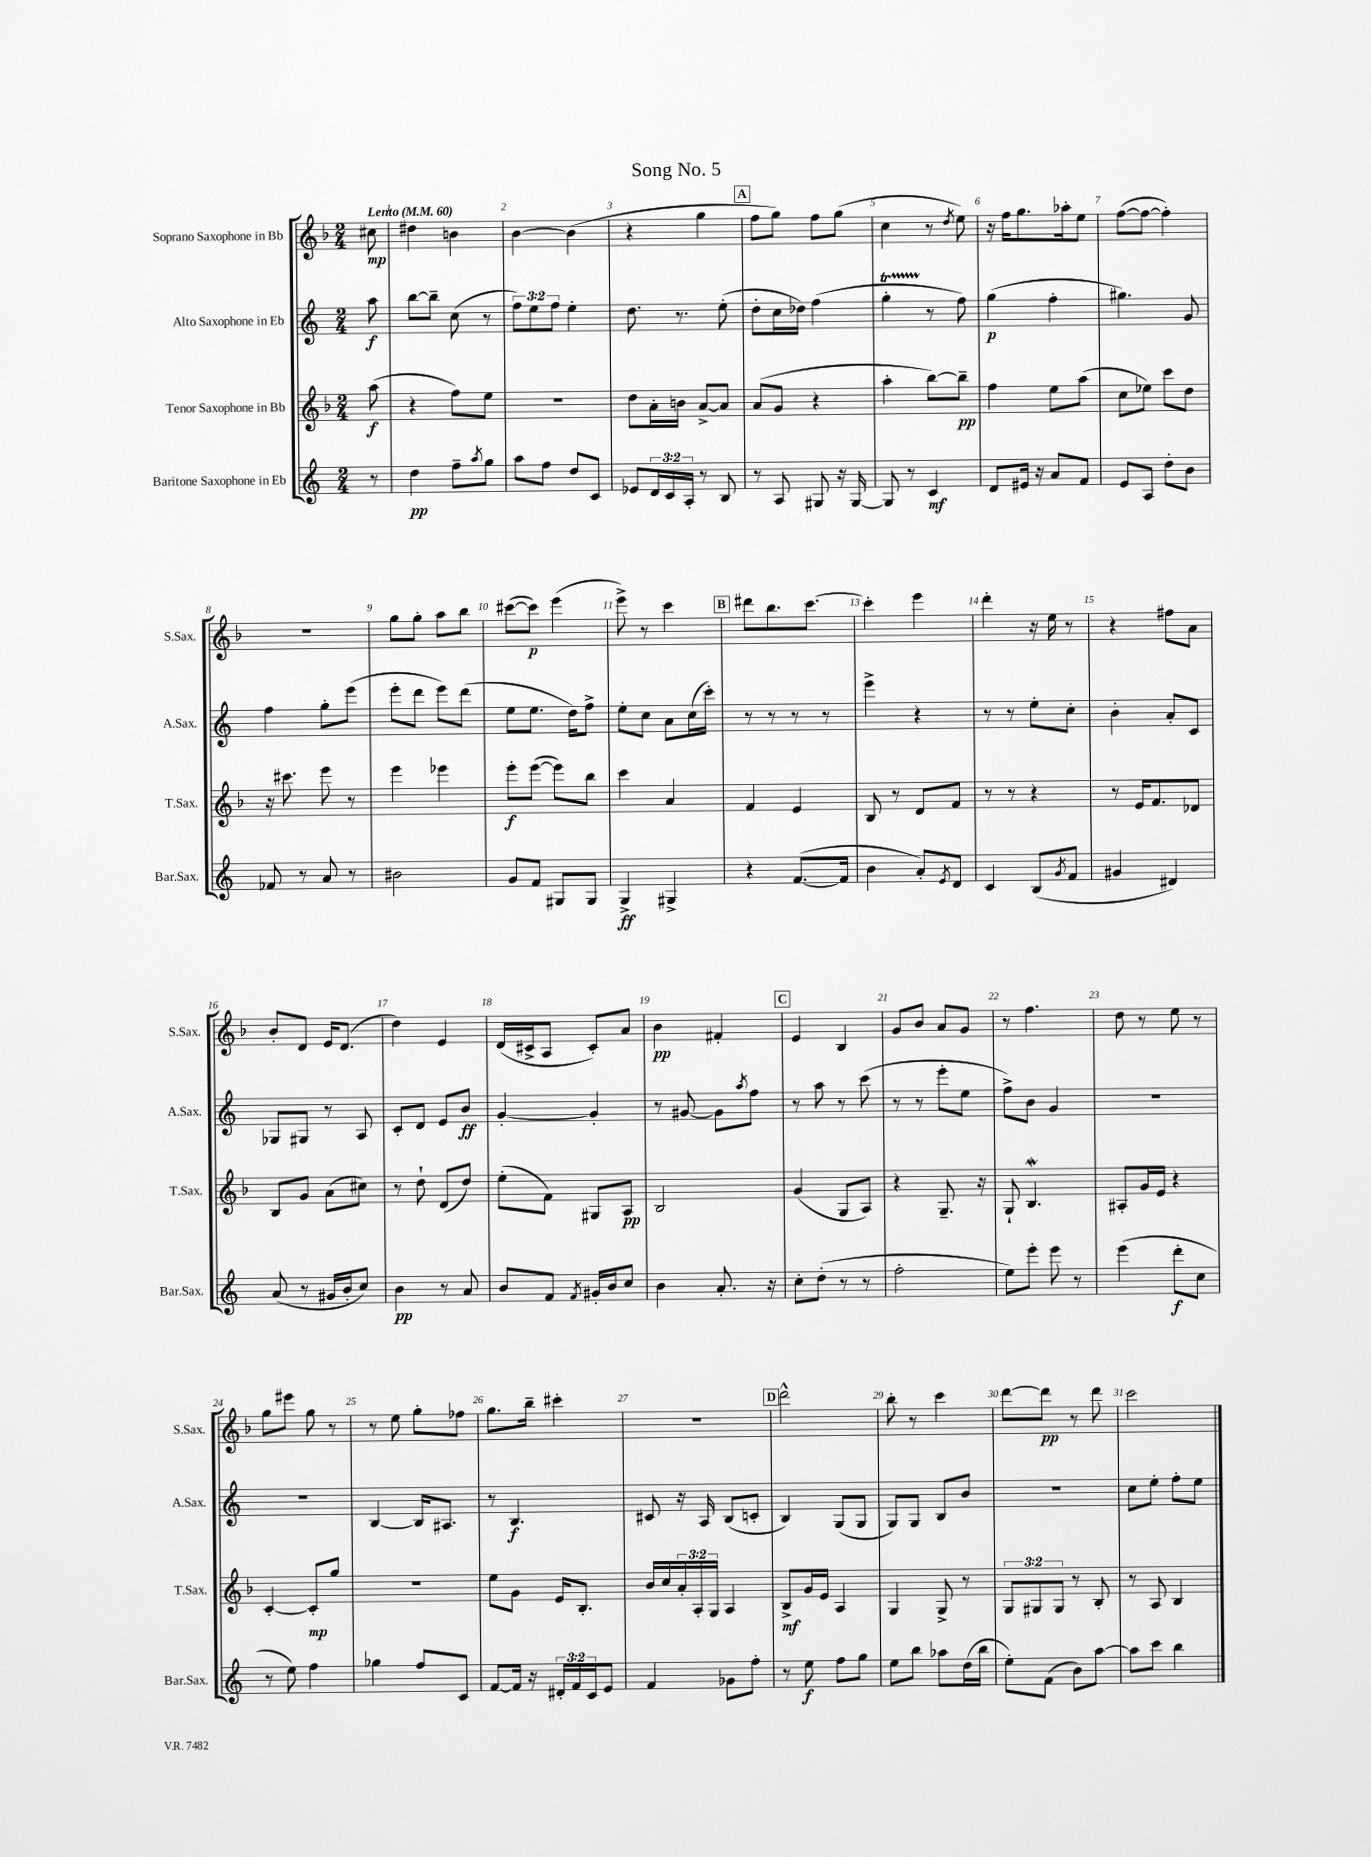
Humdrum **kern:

**kern	**dynam	**kern	**dynam	**kern	**dynam	**kern	**dynam
*part4	*part4	*part3	*part3	*part2	*part2	*part1	*part1
*staff4	*staff4	*staff3	*staff3	*staff2	*staff2	*staff1	*staff1
*I"Baritone Saxophone in Eb	*	*I"Tenor Saxophone in Bb	*	*I"Alto Saxophone in Eb	*	*I"Soprano Saxophone in Bb	*
*I'Bar.Sax.	*	*I'T.Sax.	*	*I'A.Sax.	*	*I'S.Sax.	*
*clefG2	*	*clefG2	*	*clefG2	*	*clefG2	*
*k[]	*	*k[b-]	*	*k[]	*	*k[b-]	*
*M2/4	*	*M2/4	*	*M2/4	*	*M2/4	*
*MM60	*	*MM60	*	*MM60	*	*MM60	*
=	=	=	=	=	=	=	=
!	!	!	!	!	!	!LO:TX:a:B:t=Lento	!
8r	.	(8aa\	f	8aa\	f	8cc#X\	mp
=1	=1	=1	=1	=1	=1	=1	=1
4dd\	pp	4r	.	[8bb\L	.	4dd#X\	.
.	.	.	.	8bb~\J]	.	.	.
8ff~\L	.	8ff\L)	.	(8cc\	.	4bn\	.
8qaa/	.	.	.	.	.	.	.
8gg\J	.	8ee\J	.	8r	.	.	.
=2	=2	=2	=2	=2	=2	=2	=2
8aa\L	.	2r	.	12ff\L)	.	[4b-\	.
.	.	.	.	12ee\	.	.	.
8ff\J	.	.	.	.	.	.	.
.	.	.	.	12ff\J	.	.	.
8dd/L	.	.	.	4ee'\	.	(4b-\]	.
8c/J	.	.	.	.	.	.	.
=3	=3	=3	=3	=3	=3	=3	=3
8e-X/L	.	8dd\L	.	8.dd\	.	4r	.
24d/L	.	16a'\L	.	.	.	.	.
24c/	.	.	.	.	.	.	.
.	.	16bn\JJ	.	8.r	.	.	.
24A'/JJ	.	.	.	.	.	.	.
8r	.	[8a^/L	.	.	.	4gg\	.
8B/	.	8a/J]	.	(8ee'\	.	.	.
!!LO:REH:place=s1:t=A
=4	=4	=4	=4	=4	=4	=4	=4
8r	.	(8a/L	.	8dd'\L	.	8ff\L	.
8A/	.	8g/J	.	16cc\L	.	8gg\J)	.
.	.	.	.	16dd-X\JJ)	.	.	.
8G#X/	.	4r	.	(4ff\	.	8ff\L	.
16r	.	.	.	.	.	(8gg\J	.
[16G#/	.	.	.	.	.	.	.
=5	=5	=5	=5	=5	=5	=5	=5
8G#/]	.	4aa'\	.	4ggT'\	.	4cc\	.
8r	.	.	.	.	.	.	.
4c/	mf	[8bb-\L)	.	8r	.	8r	.
.	.	.	.	.	.	8qdd/	.
.	.	8bb-~\J]	pp	8ff\)	.	8ee\)	.
=6	=6	=6	=6	=6	=6	=6	=6
8d/L	.	4ff\	.	(4gg\	p	16r	.
.	.	.	.	.	.	16ff\KL	.
16e#X/Jk	.	.	.	.	.	8.gg\	.
16r	.	.	.	.	.	.	.
8a/L	.	8ee\L	.	4ff'\	.	.	.
.	.	.	.	.	.	16aa-X'\k	.
8f/J	.	(8aa\J	.	.	.	8ee\J	.
=7	=7	=7	=7	=7	=7	=7	=7
8e/L	.	8cc\L	.	4.gg#X\)	.	([8ff\L	.
8A/J	.	8ee-X\J)	.	.	.	8ff\J_	.
8dd'\L	.	8ccc\L	.	.	.	4ff'\])	.
8b\J	.	8dd\J	.	8g/	.	.	.
!!LO:LB:g=z
=8	=8	=8	=8	=8	=8	=8	=8
8f-X/	.	16r	.	4ff\	.	2r	.
.	.	8.ccc#X\	.	.	.	.	.
8r	.	.	.	.	.	.	.
8a/	.	8eee\	.	8gg'\L	.	.	.
8r	.	8r	.	(8eee\J	.	.	.
=9	=9	=9	=9	=9	=9	=9	=9
2b#X\	.	4eee\	.	8eee'\L	.	8gg\L	.
.	.	.	.	8ddd\J	.	8gg'\J	.
.	.	4eee-X\	.	8eee\L)	.	8aa\L	.
.	.	.	.	(8ddd\J	.	8bb-\J	.
=10	=10	=10	=10	=10	=10	=10	=10
8g/L	.	8eee'\L	f	8ee\L	.	([8ccc#X\L	.
8f/J	.	([8eee\J	.	8.ee\J	.	8ccc#\J])	p
8G#X/L	.	8eee\L])	.	.	.	(4eee\	.
.	.	.	.	16dd\KL)	.	.	.
8G#/J	.	8bb-\J	.	8ff^\J	.	.	.
=11	=11	=11	=11	=11	=11	=11	=11
4G^/	ff	4ccc\	.	8ee'\L	.	8eee^\)	.
.	.	.	.	8cc\J	.	8r	.
4G#X^/	.	4a/	.	8a\L	.	4ccc\	.
.	.	.	.	(16cc\L	.	.	.
.	.	.	.	16ccc'\JJ)	.	.	.
!!LO:REH:place=s1:t=B
=12	=12	=12	=12	=12	=12	=12	=12
4r	.	4f/	.	8r	.	8ddd#X\L	.
.	.	.	.	8r	.	8.bb-\	.
([8.f/L	.	4e/	.	8r	.	.	.
.	.	.	.	.	.	[8.ccc\J	.
.	.	.	.	8r	.	.	.
16f/Jk]	.	.	.	.	.	.	.
=13	=13	=13	=13	=13	=13	=13	=13
4b\	.	8B-/	.	4eee^\	.	4ccc'\]	.
.	.	8r	.	.	.	.	.
8a'/L)	.	8d/L	.	4r	.	4eee\	.
8qe/	.	.	.	.	.	.	.
8d/J	.	8f/J	.	.	.	.	.
=14	=14	=14	=14	=14	=14	=14	=14
4c/	.	8r	.	8r	.	4ddd'\	.
.	.	8r	.	8r	.	.	.
(8B/L	.	4r	.	8ee'\L	.	16r	.
.	.	.	.	.	.	16ee\	.
8qg/	.	.	.	.	.	.	.
8f/J	.	.	.	8cc'\J	.	8r	.
=15	=15	=15	=15	=15	=15	=15	=15
4g#X/	.	8r	.	4b'\	.	4r	.
.	.	16e/KL	.	.	.	.	.
.	.	8.f/	.	.	.	.	.
4d#X/)	.	.	.	8a'/L	.	8ff#X\L	.
.	.	8d-X/J	.	8c/J	.	8a\J	.
!!LO:LB:g=z
=16	=16	=16	=16	=16	=16	=16	=16
(8a/	.	8B-/L	.	8G-X/L	.	8b-'/L	.
8r	.	8g/J	.	8G#X/J	.	8d/J	.
16g#X/LL	.	(8a\L	.	8r	.	16e/KL	.
16b'/J	.	.	.	.	.	(8.d/J	.
8cc/J)	.	8cc#X\J)	.	8A/	.	.	.
=17	=17	=17	=17	=17	=17	=17	=17
4b\	pp	8r	.	8c'/L	.	4dd\)	.
.	.	8dd`\	.	8d/J	.	.	.
8r	.	(8d/L	.	8e/L	.	4e/	.
8a/	.	8dd/J)	.	8b/J	ff	.	.
=18	=18	=18	=18	=18	=18	=18	=18
8b/L	.	(8ee'\L	.	[4g'/	.	(16d/LL	.
.	.	.	.	.	.	16c#X^/J	.
8f/J	.	8f\J)	.	.	.	8A/J	.
8qf/	.	.	.	.	.	.	.
16g#X'/LL	.	8G#X/L	.	4g'/]	.	8c#'/L)	.
16b/J	.	.	.	.	.	.	.
8cc/J	.	8A/J	pp	.	.	8a/J	.
=19	=19	=19	=19	=19	=19	=19	=19
4b\	.	2B-/	.	8r	.	4b-\	pp
.	.	.	.	[8g#X/	.	.	.
8.a'/	.	.	.	8g#\L]	.	4f#X'/	.
.	.	.	.	8qaa/	.	.	.
.	.	.	.	8ff\J	.	.	.
16r	.	.	.	.	.	.	.
!!LO:REH:place=s1:t=C
=20	=20	=20	=20	=20	=20	=20	=20
8cc'\L	.	(4g/	.	8r	.	4e/	.
(8dd'\J	.	.	.	8aa\	.	.	.
8r	.	8G/L	.	8r	.	4B-/	.
8r	.	8A/J)	.	(8ccc\	.	.	.
=21	=21	=21	=21	=21	=21	=21	=21
2ff'\	.	4r	.	8r	.	8g/L	.
.	.	.	.	8r	.	8b-/J	.
.	.	8.G~/	.	8eee'\L	.	8a/L	.
.	.	.	.	8ee\J	.	8g/J	.
.	.	16r	.	.	.	.	.
=22	=22	=22	=22	=22	=22	=22	=22
8ee\L)	.	8G`/	.	8ff^\L)	.	8r	.
8eee'\J	.	4.B-w/	.	8b\J	.	4.ff\	.
8eee\	.	.	.	4g/	.	.	.
8r	.	.	.	.	.	.	.
=23	=23	=23	=23	=23	=23	=23	=23
(4eee\	.	8A#X'/L	.	2r	.	8dd\	.
.	.	16g/L	.	.	.	8r	.
.	.	16e/JJ	.	.	.	.	.
8ddd'\L	f	4r	.	.	.	8ee\	.
8cc\J	.	.	.	.	.	8r	.
!!LO:LB:g=z
=24	=24	=24	=24	=24	=24	=24	=24
8r	.	[4c'/	.	2r	.	8gg\L	.
8ee\)	.	.	.	.	.	8eee#X\J	.
4ff\	.	8c'/L]	mp	.	.	8gg\	.
.	.	8gg/J	.	.	.	8r	.
=25	=25	=25	=25	=25	=25	=25	=25
4gg-X\	.	2r	.	[4B/	.	8r	.
.	.	.	.	.	.	8ee\	.
8ff/L	.	.	.	16B/KL]	.	8gg'\L	.
.	.	.	.	8.A#X/J	.	.	.
8c/J	.	.	.	.	.	8ff-X\J	.
=26	=26	=26	=26	=26	=26	=26	=26
[8f/L	.	8ee\L	.	8r	.	8.gg\L	.
16f/Jk]	.	8g\J	.	4.B/	f	.	.
16r	.	.	.	.	.	16bb-~\Jk	.
24d#X'/LL	.	16e/KL	.	.	.	4ccc#X'\	.
24f/	.	.	.	.	.	.	.
.	.	8.B-'/J	.	.	.	.	.
24c/J	.	.	.	.	.	.	.
8e/J	.	.	.	.	.	.	.
=27	=27	=27	=27	=27	=27	=27	=27
4f/	.	16b-/LL	.	8c#X/	.	2r	.
.	.	16cc/	.	.	.	.	.
.	.	24a'/	.	16r	.	.	.
.	.	24A'/	.	.	.	.	.
.	.	.	.	16A/	.	.	.
.	.	24G/JJ	.	.	.	.	.
8g-X\L	.	4A/	.	(8B/L	.	.	.
8ff'\J	.	.	.	8cn'/J	.	.	.
!!LO:REH:place=s1:t=D
=28	=28	=28	=28	=28	=28	=28	=28
8r	.	8B-^/L	mf	4B/)	.	2ddd^^\	.
8ee\	f	16g/L	.	.	.	.	.
.	.	16e/JJ	.	.	.	.	.
8ff\L	.	4A/	.	(8G/L	.	.	.
8gg\J	.	.	.	8G/J	.	.	.
=29	=29	=29	=29	=29	=29	=29	=29
8ee\L	.	4G/	.	8G/L)	.	8bb-'\	.
8bb\J	.	.	.	8G/J	.	8r	.
8aa-X\L	.	8G^/	.	8B/L	.	4ccc\	.
(16dd\L	.	8r	.	8b/J	.	.	.
16bb\JJ	.	.	.	.	.	.	.
=30	=30	=30	=30	=30	=30	=30	=30
8ee'\L)	.	12G/L	.	2r	.	[8ddd\L	.
.	.	12G#X/	.	.	.	.	.
(8f\J	.	.	.	.	.	8ddd\J]	pp
.	.	12G#/J	.	.	.	.	.
8b\L)	.	8r	.	.	.	8r	.
[8aa\J	.	8B-'/	.	.	.	8ddd\	.
=31	=31	=31	=31	=31	=31	=31	=31
8aa\L]	.	8r	.	8cc\L	.	2ccc\	.
8ccc\J	.	8A/	.	8ee'\J	.	.	.
4bb\	.	4B-/	.	8ff'\L	.	.	.
.	.	.	.	8ee\J	.	.	.
==	==	==	==	==	==	==	==
*-	*-	*-	*-	*-	*-	*-	*-
